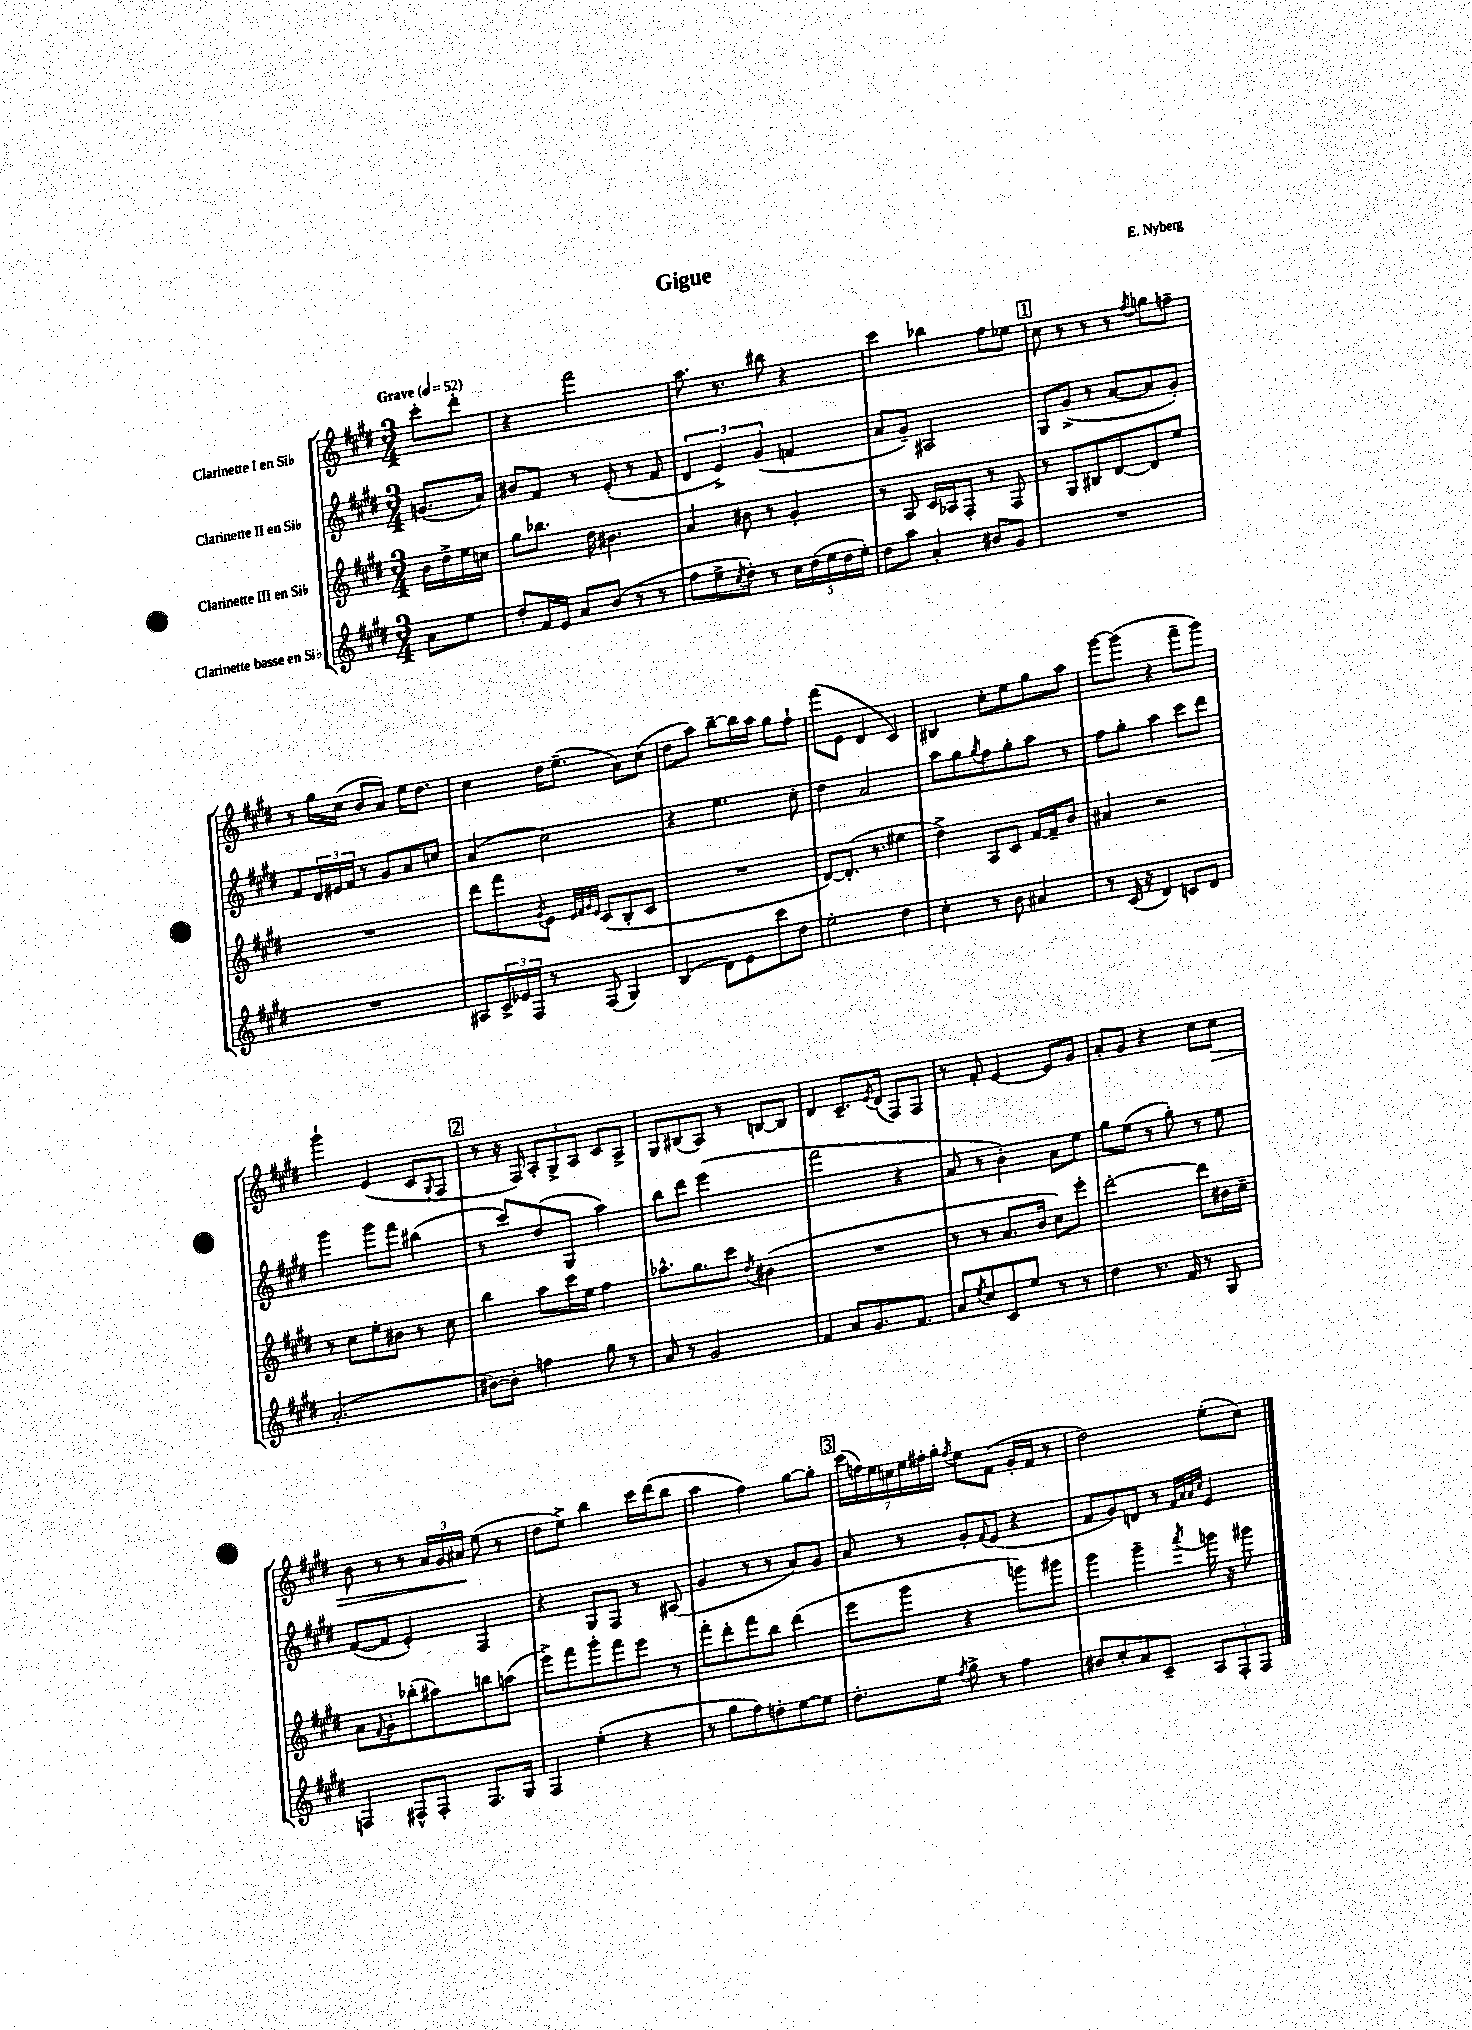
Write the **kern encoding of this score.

**kern	**kern	**kern	**kern
*staff4	*staff3	*staff2	*staff1
*clefG2	*clefG2	*clefG2	*clefG2
*k[f#c#g#d#]	*k[f#c#g#d#]	*k[f#c#g#d#]	*k[f#c#g#d#]
*M3/4	*M3/4	*M3/4	*M3/4
*MM52	*MM52	*MM52	*MM52
8a	16b	(8.g	8ccc#'
.	16dd#^	.	.
8ee	16ee	.	8ddd#'
.	16cc	16a)	.
=	=	=	=
8dd#'	8gg#	8b#	4r
16f#	8.bb-	8f#	.
16e	.	.	.
8a	.	8r	2fff#
.	16dd#	.	.
(8b	4.b#	(8e'	.
8r	.	8r	.
8r	.	8f#	.
=	=	=	=
8ff#	4a	6d#	8.aa
8ee^	.	.	.
.	.	6e^)	.
.	.	.	8.r
8qcc#	.	.	.
8dd#')	8b#	.	.
.	.	(6g#	.
8r	8r	.	8bb#
20cc#	4g#'	4f	4r
(20dd#	.	.	.
20ee	.	.	.
20dd#	.	.	.
20ee')	.	.	.
=	=	=	=
8dd#	8r	8a	4ccc#
8aa	8A	8g#~)	.
4a'	16c#	2A#	4bb-
.	16A-	.	.
.	8F#'	.	.
8b#	8r	.	8ff#
8g#	8F#	.	8ee-
=	=	=	=
2.r	8r	8G#	8cc#
.	8G#	(8g#^	8r
.	8B#	8r	8r
.	[8d#	[8a	8r
.	.	.	8qff#
.	8d#]	8a]	8gg
.	8ee	8g#')	8ff~
=	=	=	=
2.r	2.r	8f#	8r
.	.	24d#	16gg#
.	.	24e#	.
.	.	.	(16cc#
.	.	24f#	.
.	.	8r	8b
.	.	8g#	8a)
.	.	8a	16ee
.	.	.	8.dd#
.	.	8cc	.
=	=	=	=
8A#	8ddd#	(4a	4cc#
24c#^	8fff#	.	.
24e-	.	.	.
24F#	.	.	.
.	8qg#	.	.
8r	8e	2cc#)	16dd#
.	.	.	(8.ee~
.	32qqe	.	.
.	32qqf#	.	.
.	32qqg#	.	.
.	32qqe	.	.
(8F#	(8c#	.	.
4G#)	8B'	.	8a)
.	8c#	.	(8cc#
=	=	=	=
(4B	2.r	4r	8dd#
.	.	.	8aa)
8d#)	.	4.ee	[8bb~
8e	.	.	16bb]
.	.	.	16aa
8ccc#	.	.	8gg#
8dd#	.	8cc#'	8ff#`
=	=	=	=
2ee'	[8d#)	4dd#	(8fff#
.	(8.d#']	.	8e
.	.	2a	4d#
.	8.r	.	.
4dd#	4ee#	.	4c#)
=	=	=	=
4cc#'	4dd#^)	8aa	4B#
.	.	8gg#	.
.	.	8qgg#	.
8r	8A	8ff#	8cc#'
8b	8c#	8gg#'	8ee
4a#	[16f#	8aa	8gg#
.	16f#~]	.	.
.	8b	8r	8aa
=	=	=	=
8r	4a#	8ff#	[8ggg#
(16c#	.	8gg#'	(8ggg#]
16r	.	.	.
4d#)	2r	4aa	4r
8c	.	8ccc#	8fff#~
8d#	.	8ddd#	8ggg#)
=	=	=	=
(2.a'	8r	4ggg#	4ggg#`
.	8cc#	.	.
.	8ee'	8ggg#	(4e
.	8b#	8fff#	.
.	8r	(4bb#	8c#
.	.	.	8qqG#
.	8cc#	.	8F#
=	=	=	=
[8b#)	4bb	8r	8r
8b#']	.	8ccc#)	16r
.	.	.	16F#)
4ff	8aa	(8dd#	12A'
.	.	.	12G#^
.	16ccc#	8G#	.
.	.	.	12A
.	16ee	.	.
8gg#	4ff#	4aa)	8c#
8r	.	.	8A^
=	=	=	=
8a	8.aa-^^	8bb	8G#
8r	.	8ddd#	(8B#
.	8.gg#	.	.
2g#	.	(2eee	8A)
.	8ccc#	.	8r
.	8qdd#	.	.
.	(4b#	.	[8B
.	.	.	8B]
=	=	=	=
4f#	2.r	2fff#	4d#
8a	.	.	8.c#~
8.g#	.	.	.
.	.	.	8qe
.	.	.	(16d#
.	.	4r	8F#)
8.f#	.	.	.
.	.	.	8F#
=	=	=	=
8a	8r	8a	8r
8qee	.	.	.
8cc#	8r	8r	8f#'
8c#	8.a	4b')	[4e
8ee	.	.	.
.	16b	.	.
8r	8cc#)	8a	8e]
8r	8eee'	8ee	8g#
=	=	=	=
4dd#	[2ddd#'	8gg#	8a'
.	.	(8ee	8g#
8.r	.	8r	4r
.	.	8gg#')	.
16f#	.	.	.
8r	8ddd#]	8r	8cc#
8G#	16b#	8ee	8cc#
.	16cc#~	.	.
=	=	=	=
4F	8a	([8f#	8b
.	8qqf#	.	.
.	8g#'	8f#]	8r
8F#^^	(8bb-'	4e')	8r
8F#'	8aa#)	.	24a
.	.	.	24g#
.	.	.	24a#
8.F#	8bb	4F#	(8ee
.	(8aa	.	8r
16G#	.	.	.
=	=	=	=
4F#	8eee^)	4r	8dd#
.	8fff#	.	8ee^)
(4ee'	8ggg#'	8G#	4bb
.	8fff#	8F#	.
4r	8eee	8r	16ccc#
.	.	.	(16ddd#
.	8r	(8A#	8bb
=	=	=	=
8r	8fff#'	4g#	4aa
8gg#	8ddd#'	.	.
8ff#)	8fff#	8r	4ff#)
8dd'	8bb	8r	.
[8ee	(4ddd#	8a)	[8gg#
8ee]	.	8g#	8gg#']
=	=	=	=
8.dd#'	8eee	8a	(28ccc#
.	.	.	28ff)
.	.	.	28ee
.	.	.	28cc
.	8ggg#	8r	.
.	.	.	28ee
.	.	.	28ff#'
16ee	.	.	.
.	.	.	28gg#'
8qff#	.	.	8qff#
8gg#^	4r	8g#'	8ee
.	.	8qqf#	.
8r	.	(8e	(8f#
4ff#	8ggg)	4r	16g#'
.	.	.	16f#
.	8ggg#	.	8r
=	=	=	=
8b#	4ggg#	8f#	2dd#)
8cc#'	.	8g#)	.
8a	4ggg#~	8d	.
8c#~	.	8r	.
.	.	32qqf#	.
.	.	32qqa	.
.	.	32qqa	.
.	8qaaa	32qqcc#	.
12A	16ggg	4e	(8ee'
.	16r	.	.
12F#'	.	.	.
.	8ggg#	.	8cc#)
12F#	.	.	.
==	==	==	==
*-	*-	*-	*-
